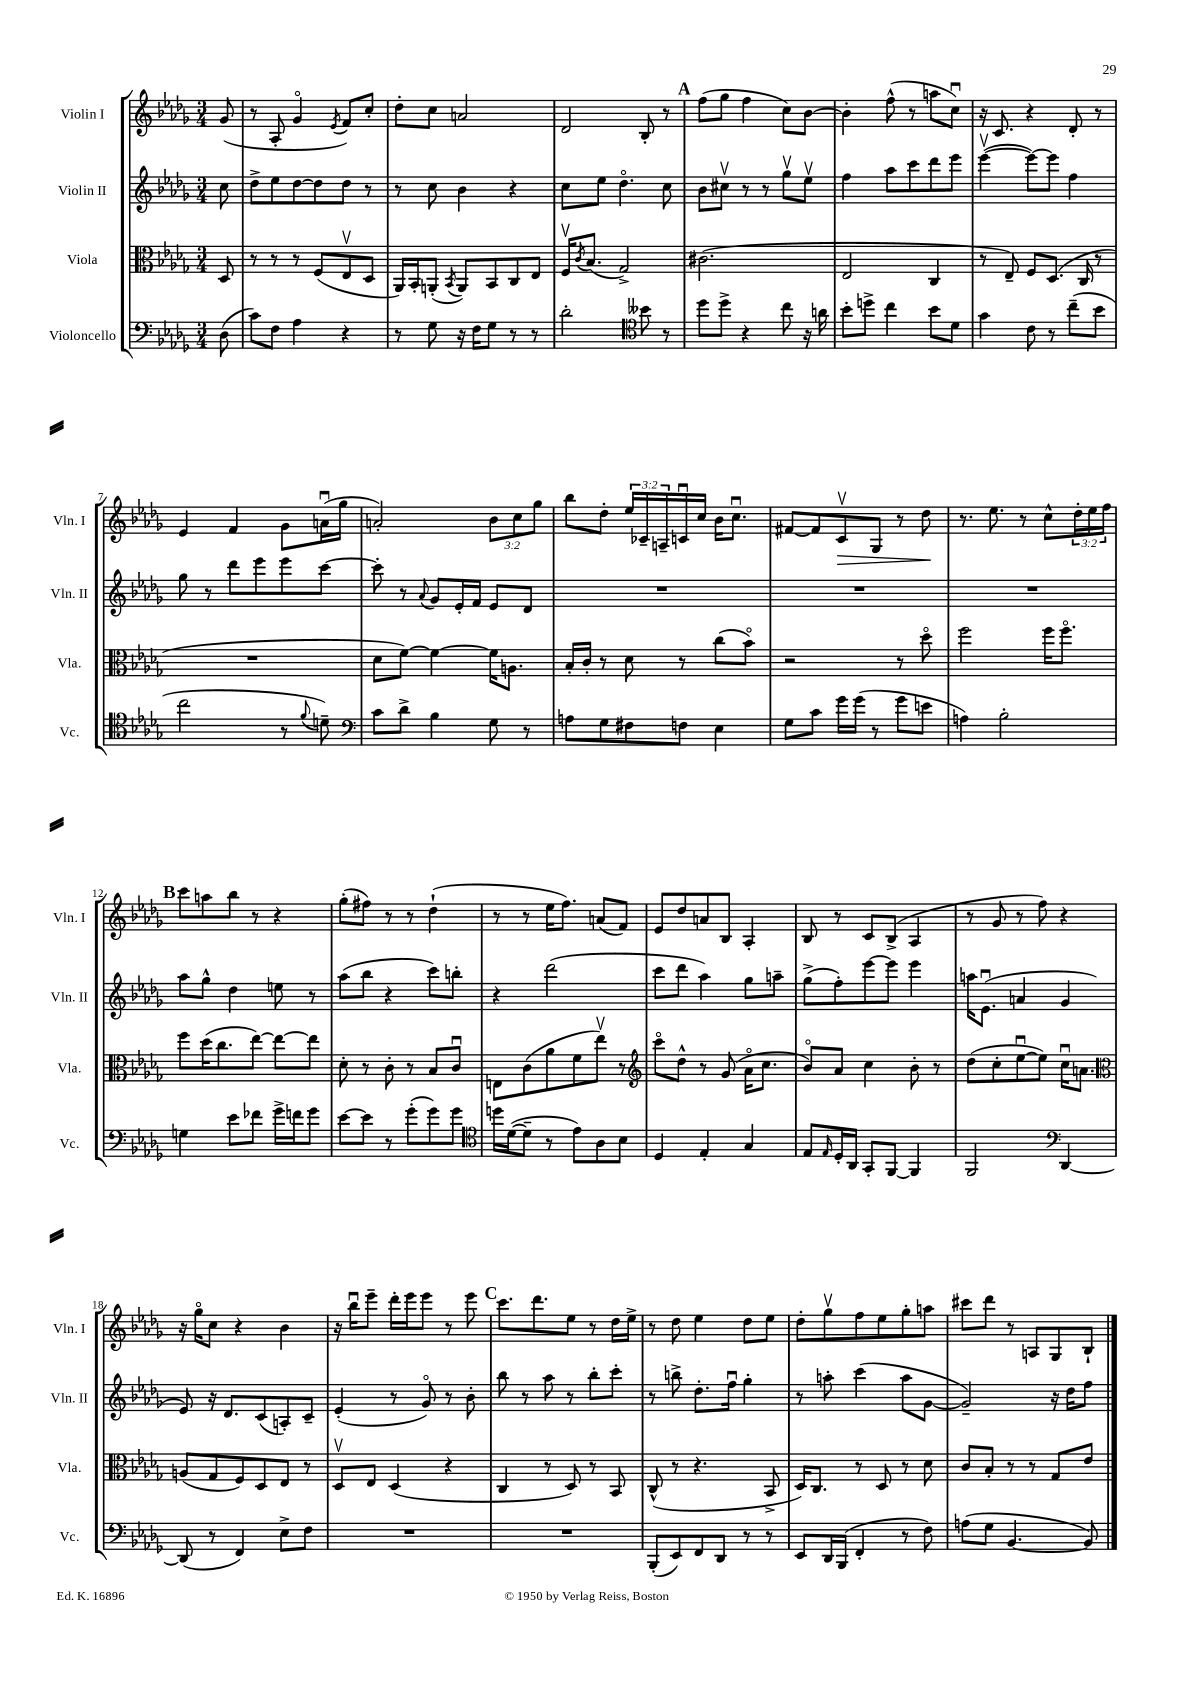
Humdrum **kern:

**kern	**kern	**kern	**kern	**dynam
*part4	*part3	*part2	*part1	*part1
*staff4	*staff3	*staff2	*staff1	*staff1
*I"Violoncello	*I"Viola	*I"Violin II	*I"Violin I	*
*I'Vc.	*I'Vla.	*I'Vln. II	*I'Vln. I	*
*clefF4	*clefC3	*clefG2	*clefG2	*
*k[b-e-a-d-g-]	*k[b-e-a-d-g-]	*k[b-e-a-d-g-]	*k[b-e-a-d-g-]	*
*M3/4	*M3/4	*M3/4	*M3/4	*
=	=	=	=	=
(8D-\	8D-/	8cc\	(8g-/	.
=1	=1	=1	=1	=1
8c\L)	8r	8dd-^\L	8r	.
8F\J	8r	8ee-\	8A-'/	.
4A-\	8r	[8dd-\	4g-/	.
.	(8F/L	8dd-\]	.	.
.	.	.	8qe-/	.
4r	8E-v/	8dd-\J	8f/L)	.
.	8D-/J	8r	8cc'/J	.
=2	=2	=2	=2	=2
8r	16AA-/LL)	8r	8dd-'\L	.
.	16BB-'/J	.	.	.
8G-\	(8AAn'/J	8cc\	8cc\J	.
.	8qBB-/	.	.	.
16r	8AA/L)	4b-\	2an/	.
16F\KL	.	.	.	.
8G-\J	8BB-/	.	.	.
8r	8C/	4r	.	.
8r	8E-/J	.	.	.
=3	=3	=3	=3	=3
2d-'\	16Fv/KL	8cc\L	2d-/	.
.	8qc/	.	.	.
.	(8.B-/J	.	.	.
.	.	8ee-\J	.	.
.	2G-^/)	4.dd-\	.	.
*clefC4	*	*	*	*
8b--X\	.	.	8B-'/	.
8r	.	8cc\	8r	.
!!LO:REH:place=s1:t=A
=4	=4	=4	=4	=4
8dd-\L	(2.c#X\	8b-\L	(8ff\L	.
8dd-^\J	.	8cc#Xv\J	8gg-\J	.
4r	.	8r	4ff\	.
.	.	8r	.	.
8cc\	.	8gg-v\L	8cc\L)	.
16r	.	8ee-v\J	[8b-\J	.
16an\	.	.	.	.
=5	=5	=5	=5	=5
8b-'\L	2E-/	4ff\	4b-'\]	.
8ddn^\J	.	.	.	.
4cc\	.	8aa-\L	(8ff^^\	.
.	.	8ccc\	8r	.
8b-\L	4C/	8ddd-\	8aan\L	.
8d-\J	.	8eee-\J	8ccu\J)	.
=6	=6	=6	=6	=6
4g-\	8r	([4eee-v\	16r	.
.	.	.	8.c/	.
.	8E-~/)	.	.	.
8c\	8F/L	8eee-\L_)	4r	.
8r	(8.D-/J	8eee-\J]	.	.
(8cc~\L	.	4ff\	8d-'/	.
.	16C/	.	.	.
8b-\J	8r	.	8r	.
!!LO:LB:g=z
=7	=7	=7	=7	=7
2cc\	2.r	8gg-\	4e-/	.
.	.	8r	.	.
.	.	8ddd-\L	4f/	.
.	.	8eee-\	.	.
8r	.	8eee-\	8g-\L	.
8qqf/	.	.	.	.
8dn~\)	.	[8ccc\J	(16anu\L	.
.	.	.	16gg-\JJ	.
=8	=8	=8	=8	=8
*clefF4	*	*	*	*
8c\L	8d-\L	8ccc'\]	2an'/)	.
8d-^\J	[8f\J)	8r	.	.
.	.	8qqa-/	.	.
4B-\	4f\_	8g-/L	.	.
.	.	16e-'/L	.	.
.	.	16f/JJ	.	.
8G-\	16f\KL]	8e-/L	12b-\L	.
.	8.An\J	.	.	.
.	.	.	12cc\	.
8r	.	8d-/J	.	.
.	.	.	12gg-\J	.
=9	=9	=9	=9	=9
8An\L	16B-'/LL	2.r	8bb-\L	.
.	16c'/JJ	.	.	.
8G-\	8r	.	8dd-'\J	.
8F#X\	8d-\	.	24ee-/LL	.
.	.	.	24c-X~/	.
.	.	.	24An~/	.
8Fn\J	8r	.	16cnu/	.
.	.	.	16cc/JJ	.
4E-\	(8cc\L	.	16b-\KL	.
.	.	.	8.ccu\J	.
.	8b-\J)	.	.	.
=10	=10	=10	=10	=10
8G-\L	2r	2.r	[8f#X/L	.
8c\J	.	.	8f#/]	.
!	!	!	!	!LO:HP:b
16g-\LL	.	.	8cv/	>
(16g-\JJ	.	.	.	.
8r	.	.	8G-/J	.
8g-\L	8r	.	8r	.
8en\J	8dd-\	.	8dd-\	.
.	.	.	.	]
=11	=11	=11	=11	=11
4An\)	2ff\	2.r	8.r	.
.	.	.	8.ee-\	.
2B-'\	.	.	.	.
.	.	.	8r	.
.	16ff\KL	.	8cc^^\L	.
.	8.ff\J	.	.	.
.	.	.	24dd-'\L	.
.	.	.	24ee-\	.
.	.	.	24ff\JJ	.
!!LO:LB:g=z
!!LO:REH:place=s1:t=B
=12	=12	=12	=12	=12
4Gn\	8ff\L	8aa-\L	8ccc\L	.
.	(16dd-\K	8gg-^^\J	8aan\	.
.	8.cc\	.	.	.
8e-\L	.	4dd-\	8bb-\J	.
8f-X\J	[8ee-\J)	.	8r	.
16g-^\LL	8ee-\L_	8een\	4r	.
16fn\J	.	.	.	.
8g-\J	8ee-\J]	8r	.	.
=13	=13	=13	=13	=13
[8e-\L	8d-'\	(8aa-\L	(8gg-'\L	.
8e-\J]	8r	8bb-\J	8ff#X\J)	.
8r	8c'\	4r	8r	.
(8g-'\L	8r	.	8r	.
8g-\)	8B-/L	8ccc\L)	(4dd-`\	.
8g-\J	8cu/J	8bbn'\J	.	.
=14	=14	=14	=14	=14
*clefC4	*	*	*	*
16ddn\LL	8En\L	4r	8r	.
([16d-\J	.	.	.	.
8d-~\J]	(8c\	.	8r	.
8r	8a-\	(2ddd-\	16ee-\KL	.
.	.	.	8.ff\J)	.
8e-\L)	8f\	.	.	.
8A-\	8ee-v\J)	.	(8an/L	.
8B-\J	8r	.	8f/J)	.
=15	=15	=15	=15	=15
*	*clefG2	*	*	*
4D-/	8ccc\L	8ccc\L	8e-/L	.
.	8dd-^^\J	8ddd-\J	8dd-/	.
4E-'/	8r	4aa-\)	8an/	.
.	(8g-/	.	8B-/J	.
4G-/	16a-\KL	8gg-\L	4A-'/	.
.	8.cc\J	.	.	.
.	.	8aan~\J	.	.
=16	=16	=16	=16	=16
8E-/L	8b-/L)	(8gg-^\L	8B-/	.
16qqE-/	.	.	.	.
16D-'/L	8a-/J	8ff'\)	8r	.
16AA-/JJ	.	.	.	.
8GG-'/L	4cc\	[8eee-\	8c/L	.
[8FF/J	.	8eee-\J]	(8B-^/J	.
4FF/]	8b-'\	4eee-\	4A-/	.
.	8r	.	.	.
=17	=17	=17	=17	=17
2FF/	(8dd-\L	16aan\KL	8r	.
.	.	(8.e-u\J	.	.
.	8cc'\	.	8g-/	.
.	[8ee-u\	4an/	8r	.
.	8ee-\J])	.	8ff\)	.
*clefF4	*	*	*	*
[4DD-/	16ccu\KL	4g-/	4r	.
.	8.an\J	.	.	.
!!LO:LB:g=z
=18	=18	=18	=18	=18
*	*clefC3	*	*	*
(8DD-/]	(8An/L	8e-/)	16r	.
.	.	.	16gg-\KL	.
8r	8G-/	16r	8cc\J	.
.	.	8.d-/L	.	.
4FF/)	8F/)	.	4r	.
.	8D-/	(8c/	.	.
8E-^\L	8E-/J	8An'/)	4b-\	.
8F\J	8r	8c~/J	.	.
=19	=19	=19	=19	=19
2.r	8D-v/L	(4e-'/	16r	.
.	.	.	16bb-u\KL	.
.	8E-/J	.	8eee-~\J	.
.	(4D-/	8r	16ddd-'\LL	.
.	.	.	16eee-\J	.
.	.	8g-/)	8eee-\J	.
.	4r	8r	8r	.
.	.	8b-'\	8eee-\	.
!!LO:REH:place=s1:t=C
=20	=20	=20	=20	=20
2.r	4C/	8bb-\	8.ccc\L	.
.	.	8r	.	.
.	.	.	8.ddd-\	.
.	8r	8aa-\	.	.
.	8D-/)	8r	8ee-\J	.
.	8r	8bb-'\L	8r	.
.	8BB-/	8ccc'\J	16dd-\LL	.
.	.	.	16ee-^\JJ	.
=21	=21	=21	=21	=21
(8BBB-'/L	(8C^^/	8r	8r	.
8EE-/)	8r	8bbn^\	8dd-\	.
8FF/	4.r	8.dd-'\L	4ee-\	.
8DD-/J	.	.	.	.
.	.	16ffu\Jk	.	.
8r	.	4gg-'\	8dd-\L	.
8r	8BB-^/	.	8ee-\J	.
=22	=22	=22	=22	=22
8EE-/L	16D-/KL)	8r	8dd-'\L	.
.	8.C/J	.	.	.
16DD-/L	.	8aan'\	8gg-v\	.
(16BBB-/JJ	.	.	.	.
4FF'/	8r	(4ccc\	8ff\	.
.	8D-/	.	8ee-\	.
8r	8r	8aa\L	8gg-'\	.
8F\)	8d-\	[8g-\J	8aan\J	.
=23	=23	=23	=23	=23
(8An\L	8c/L	2g-~/])	8ccc#X\L	.
8G-\J	8B-'/J	.	8ddd-\J	.
[4.BB-/	8r	.	8r	.
.	8r	.	8An/L	.
.	8G-/L	16r	8G-/	.
.	.	16dd-\KL	.	.
8BB-/])	8e-/J	8ff\J	8B-`/J	.
==	==	==	==	==
*-	*-	*-	*-	*-
